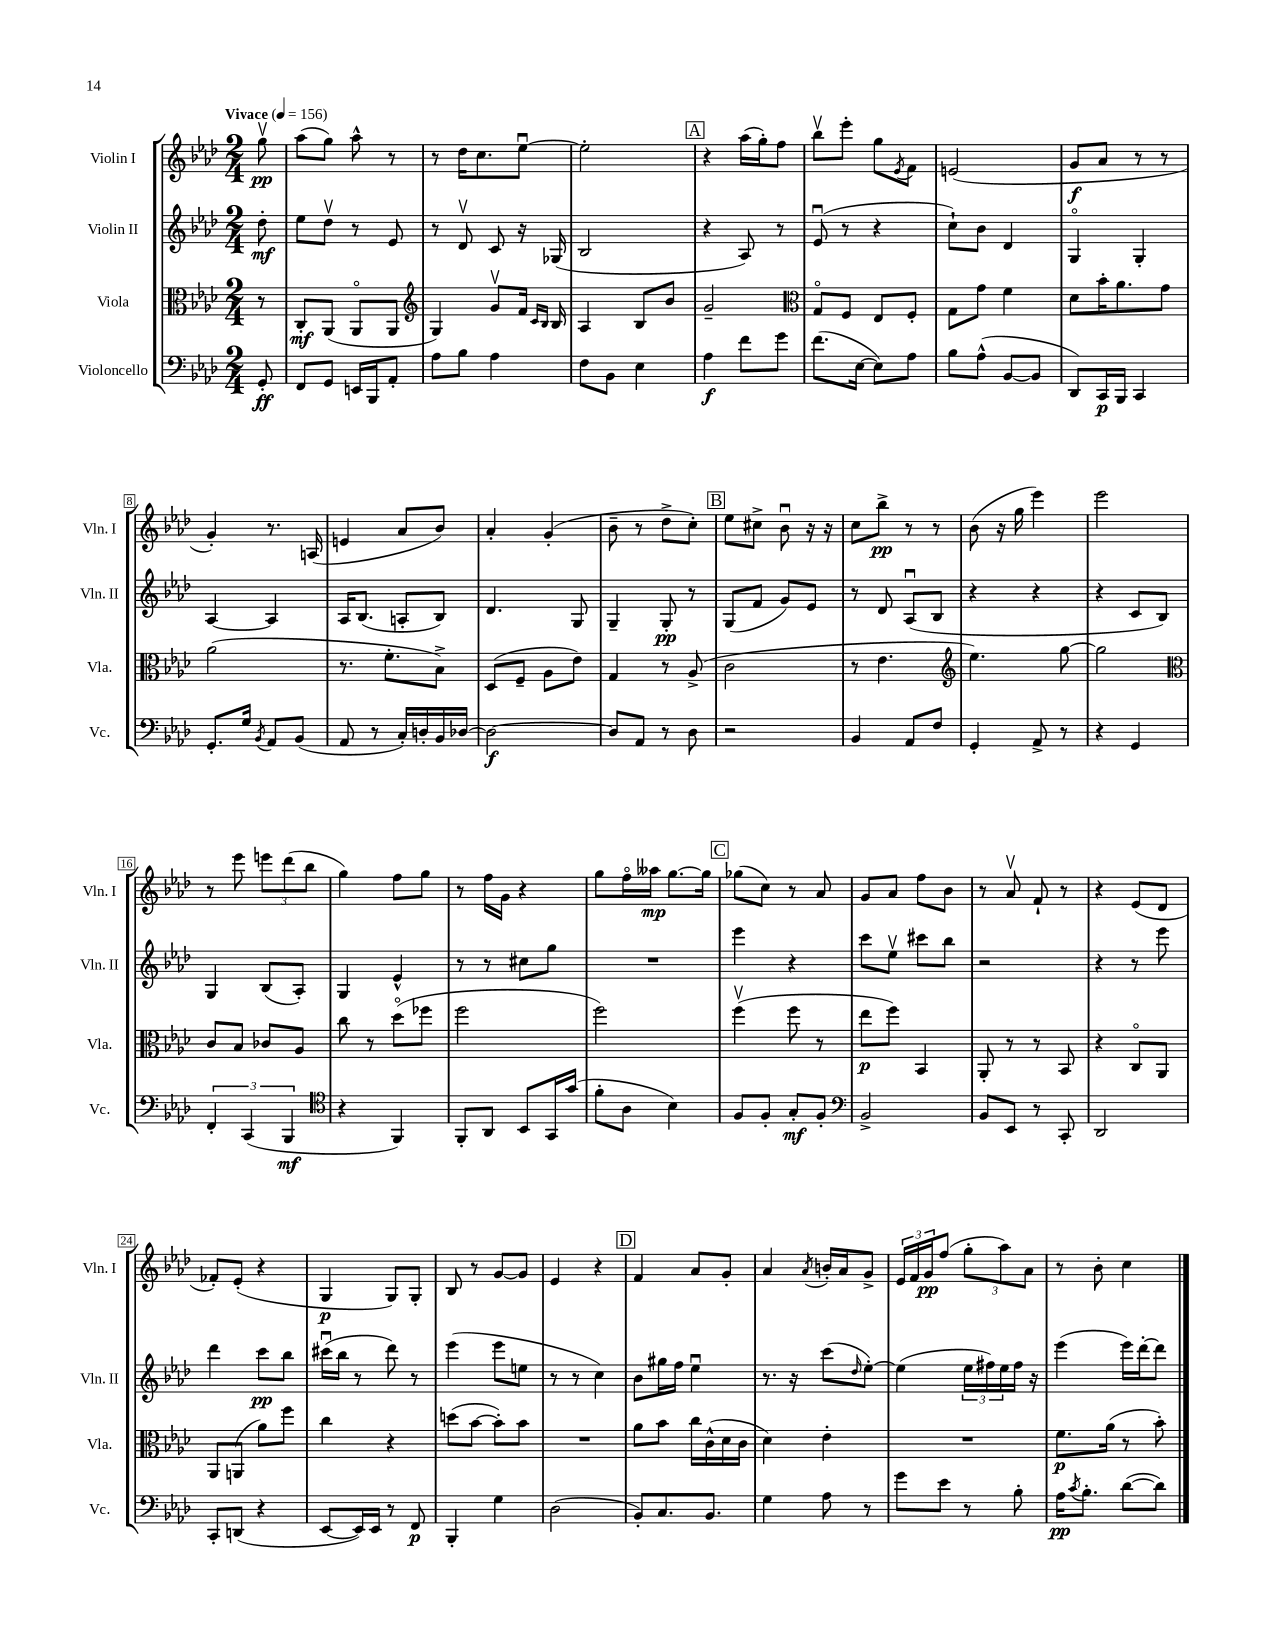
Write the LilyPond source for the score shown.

<<
\new StaffGroup <<
\new Staff = "s0" \with { instrumentName = "Violin I" shortInstrumentName = "Vln. I" } {
    \clef treble \key aes \major \numericTimeSignature \time 2/4 \partial 8 \tempo "Vivace" 4 = 156
    g''8\upbow\pp |
    aes''8( g''8) aes''8-^ r8 |
    r8 des''16 c''8. ees''8~\downbow |
    ees''2-. |
    \mark \markup { \box "A" } r4 aes''16( g''16-.) f''8 |
    bes''8\upbow ees'''8-. g''8 \acciaccatura { ees'8 } f'8 |
    e'2( |
    g'8\f aes'8 r8 r8 |
    g'4-.) r8. a16( |
    e'4 aes'8 bes'8) |
    aes'4-. g'4-.( |
    bes'8-- r8 des''8-> c''8-.) |
    \mark \markup { \box "B" } ees''8 cis''8-> bes'8\downbow r16 r16 |
    c''8 bes''8->\pp r8 r8 |
    bes'8( r16 g''16 ees'''4) |
    ees'''2 |
    r8 ees'''8 \tuplet 3/2 { e'''8 des'''8( bes''8 } |
    g''4) f''8 g''8 |
    r8 f''16 g'16 r4 |
    g''8 f''16\flageolet aeses''16\mp g''8.~ g''16 |
    \mark \markup { \box "C" } ges''8( c''8) r8 aes'8 |
    g'8 aes'8 f''8 bes'8 |
    r8 aes'8\upbow f'8-! r8 |
    r4 ees'8( des'8 |
    fes'8-.) ees'8-.( r4 |
    g4\p g8) g8-. |
    bes8 r8 g'8~ g'8 |
    ees'4 r4 |
    \mark \markup { \box "D" } f'4 aes'8 g'8-. |
    aes'4 \acciaccatura { aes'8 } b'16-. aes'16 g'8-> |
    \tuplet 3/2 { ees'16 f'16 g'16\pp } f''8( \tuplet 3/2 { g''8-. aes''8) aes'8 } |
    r8 bes'8-. c''4 \bar "|." |
}
\new Staff = "s1" \with { instrumentName = "Violin II" shortInstrumentName = "Vln. II" } {
    \clef treble \key aes \major \numericTimeSignature \time 2/4 \partial 8
    des''8-.\mf |
    ees''8 des''8\upbow r8 ees'8 |
    r8 des'8\upbow c'8 r16 ges16( |
    bes2 |
    \mark \markup { \box "A" } r4 aes8) r8 |
    ees'8\downbow( r8 r4 |
    c''8-!) bes'8 des'4 |
    g4\flageolet g4-. |
    aes4~ aes4 |
    aes16 bes8.( a8-. bes8) |
    des'4. g8 |
    g4-- g8-.\pp r8 |
    \mark \markup { \box "B" } g8( f'8 g'8) ees'8 |
    r8 des'8 aes8\downbow( bes8 |
    r4 r4 |
    r4 c'8 bes8) |
    g4 bes8( aes8-.) |
    g4 ees'4-^ |
    r8 r8 cis''8 g''8 |
    R2 |
    \mark \markup { \box "C" } ees'''4 r4 |
    c'''8 ees''8\upbow cis'''8 bes''8 |
    r2 |
    r4 r8 ees'''8 |
    des'''4 c'''8\pp bes''8 |
    cis'''16\downbow( bes''16 r8 des'''8) r8 |
    ees'''4( ees'''8 e''8 |
    r8 r8 c''4) |
    \mark \markup { \box "D" } bes'8 gis''16 f''16 ees''4\downbow |
    r8. r16 c'''8( \grace { des''16 } ees''8~-.) |
    ees''4( \tuplet 3/2 { ees''16 fis''16) ees''16 } fis''16 r16 |
    ees'''4( ees'''16) des'''16~-. des'''8 \bar "|." |
}
\new Staff = "s2" \with { instrumentName = "Viola" shortInstrumentName = "Vla." } {
    \clef alto \key aes \major \numericTimeSignature \time 2/4 \partial 8
    r8 |
    c8-.\mf aes,8( aes,8\flageolet aes,8 |
    \clef treble g4) g'8\upbow f'16 \grace { c'16 bes16 } bes16 |
    aes4 bes8 bes'8 |
    \mark \markup { \box "A" } g'2-- |
    \clef alto g8\flageolet f8 ees8 f8-. |
    g8 g'8 f'4 |
    des'8 bes'16-. aes'8. g'8 |
    aes'2( |
    r8. f'8.-. bes8->) |
    des8( f8-- aes8 ees'8) |
    g4 r8 aes8->( |
    \mark \markup { \box "B" } c'2 |
    r8 ees'4. |
    \clef treble ees''4.) g''8~ |
    g''2 |
    \clef alto c'8 bes8 ces'8 aes8 |
    c''8 r8 des''8\flageolet( fes''8 |
    f''2 |
    f''2) |
    \mark \markup { \box "C" } f''4\upbow( f''8 r8 |
    ees''8\p f''8) bes,4 |
    aes,8-. r8 r8 bes,8 |
    r4 c8\flageolet aes,8 |
    aes,8 a,8( aes'8) f''8 |
    c''4 r4 |
    d''8( bes'8~ bes'8-.) bes'8 |
    R2 |
    \mark \markup { \box "D" } aes'8 bes'8 c''16 c'16-^( des'16 c'16 |
    des'4) ees'4-. |
    R2 |
    f'8.\p aes'16( r8 bes'8-.) \bar "|." |
}
\new Staff = "s3" \with { instrumentName = "Violoncello" shortInstrumentName = "Vc." } {
    \clef bass \key aes \major \numericTimeSignature \time 2/4 \partial 8
    g,8-.\ff |
    f,8 g,8 e,16 bes,,16 aes,8-. |
    aes8 bes8 aes4 |
    f8 bes,8 ees4 |
    \mark \markup { \box "A" } aes4\f f'8 g'8 |
    f'8.( ees16~ ees8) aes8 |
    bes8 aes8-^( bes,8~ bes,8 |
    des,8) c,16\p bes,,16 c,4 |
    g,8.-. g16 \acciaccatura { bes,8 } aes,8 bes,8( |
    aes,8 r8 c16-.) d16-. bes,16 des16~ |
    des2~\f |
    des8 aes,8 r8 des8 |
    \mark \markup { \box "B" } r2 |
    bes,4 aes,8 f8 |
    g,4-. aes,8-> r8 |
    r4 g,4 |
    \tuplet 3/2 { f,4-. c,4( bes,,4\mf } |
    \clef tenor r4 f,4) |
    f,8-. aes,8 bes,8 g,16 g'16( |
    f'8-. aes8 bes4) |
    \mark \markup { \box "C" } f8 f8-. g8-.\mf f8-. |
    \clef bass bes,2-> |
    bes,8 ees,8 r8 c,8-. |
    des,2 |
    c,8-. d,8( r4 |
    ees,8~ ees,16) ees,16 r8 f,8\p |
    bes,,4-. g4 |
    des2( |
    \mark \markup { \box "D" } bes,8-.) c8. bes,8. |
    g4 aes8 r8 |
    g'8 ees'8 r8 bes8-. |
    aes16\pp \acciaccatura { c'8 } bes8.-. des'8~( des'8) \bar "|." |
}
>>
>>
\layout { \context { \Score \override BarNumber.stencil = #(make-stencil-boxer 0.1 0.3 ly:text-interface::print) } }
